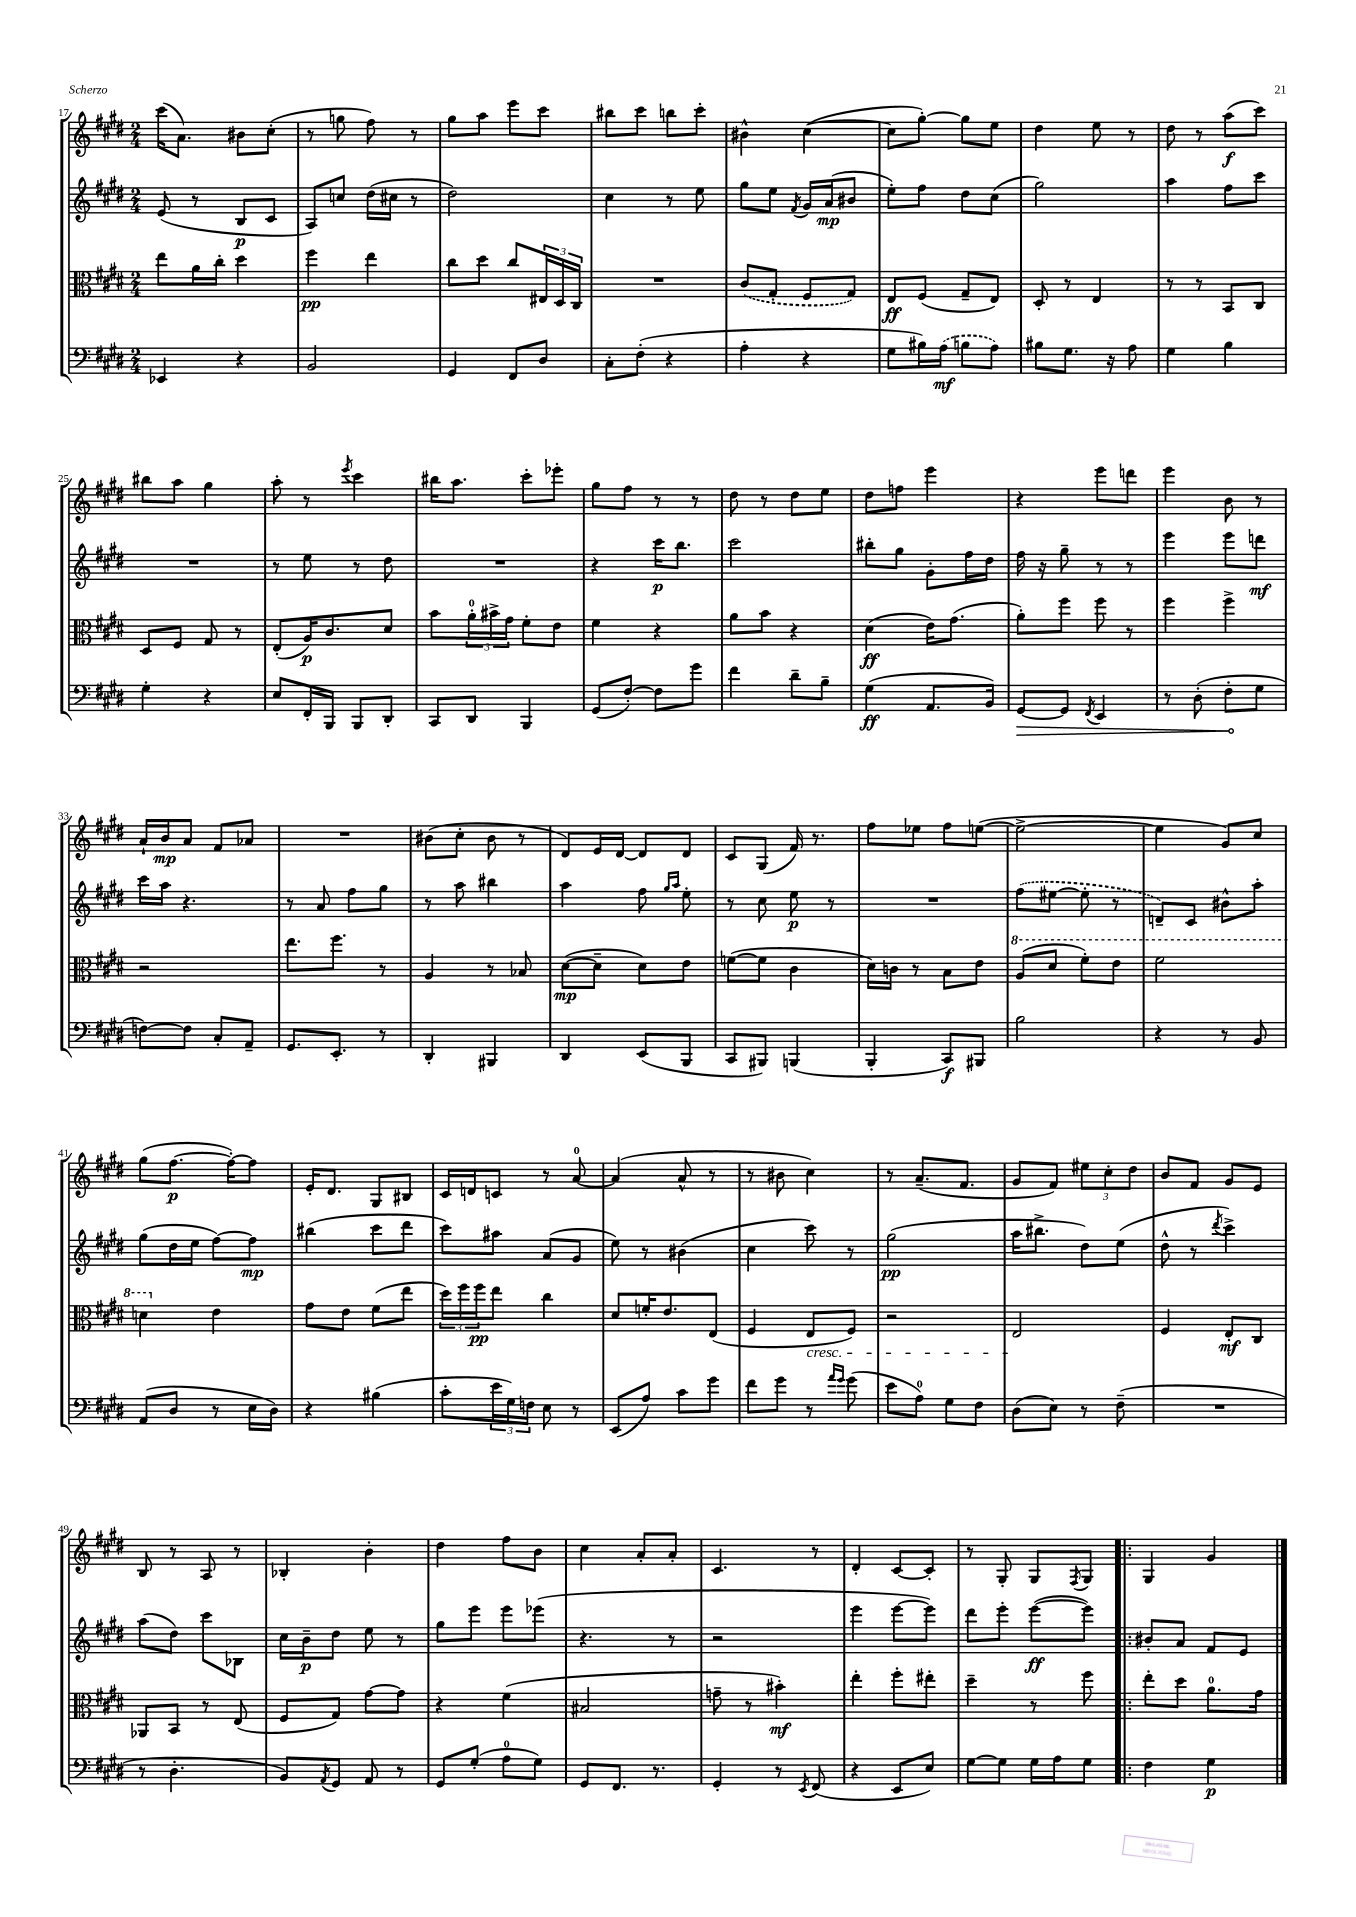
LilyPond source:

<<
\new StaffGroup <<
\new Staff = "s0" {
    \clef treble \key e \major \numericTimeSignature \time 2/4
    cis'''16( a'8.) bis'8 cis''8-.( |
    r8 g''8 fis''8) r8 |
    gis''8 a''8 e'''8 cis'''8 |
    bis''8 cis'''8 b''8 cis'''8-. |
    bis'4-^ cis''4~( |
    cis''8 gis''8~-.) gis''8 e''8 |
    dis''4 e''8 r8 |
    dis''8 r8 a''8\f( cis'''8) |
    bis''8 a''8 gis''4 |
    a''8-. r8 \acciaccatura { e'''8 } cis'''4 |
    bis''16 a''8. cis'''8-. ees'''8-. |
    gis''8 fis''8 r8 r8 |
    dis''8 r8 dis''8 e''8 |
    dis''8 f''8 e'''4 |
    r4 e'''8 d'''8 |
    e'''4 b'8 r8 |
    a'16-! b'16\mp a'8 fis'8 aes'8 |
    R2 |
    bis'8( cis''8-. bis'8 r8 |
    dis'8) e'16 dis'16~ dis'8 dis'8 |
    cis'8 gis8( fis'16) r8. |
    fis''8 ees''8 fis''8 e''8~( |
    e''2~-> |
    e''4 gis'8) cis''8 |
    gis''8( fis''8.~\p fis''16~-.) fis''8 |
    e'16-. dis'8. gis8 bis8 |
    cis'16 d'16 c'8 r8 a'8-0~ |
    a'4( a'8-^ r8 |
    r8 bis'8 cis''4) |
    r8 a'8.--( fis'8. |
    gis'8 fis'8) \tuplet 3/2 { eis''8 cis''8-. dis''8 } |
    b'8 fis'8 gis'8 e'8 |
    b8 r8 a8 r8 |
    bes4-. b'4-. |
    dis''4 fis''8 b'8 |
    cis''4 a'8-. a'8-. |
    cis'4. r8 |
    dis'4-. cis'8~ cis'8-. |
    r8 gis8-. gis8 \acciaccatura { fis8 } gis8 |
    \bar ".|:" gis4 gis'4 \bar "|." |
}
\new Staff = "s1" {
    \clef treble \key e \major \numericTimeSignature \time 2/4
    e'8( r8 b8\p cis'8 |
    a8) c''8 dis''16( cis''16 r8 |
    dis''2) |
    cis''4 r8 e''8 |
    gis''8 e''8 \acciaccatura { fis'8 } gis'16 a'16\mp( bis'8 |
    e''8-.) fis''8 dis''8 cis''8( |
    gis''2) |
    a''4 fis''8 cis'''8 |
    R2 |
    r8 e''8 r8 dis''8 |
    R2 |
    r4 cis'''16\p b''8. |
    cis'''2 |
    bis''8-. gis''8 gis'8-. fis''16 dis''16 |
    fis''16 r16 gis''8-- r8 r8 |
    e'''4 e'''8 d'''8\mf |
    cis'''16 a''16 r4. |
    r8 a'8 fis''8 gis''8 |
    r8 a''8 bis''4 |
    a''4 fis''8 \grace { gis''16 a''16 } e''8-. |
    r8 cis''8 e''8\p r8 |
    R2 |
    \once \slurDashed fis''8( eis''8~ eis''8-. r8 |
    d'8--) cis'8 bis'8-^ a''8-. |
    gis''8( dis''16 e''16 fis''8~) fis''8\mp |
    bis''4( cis'''8 dis'''8 |
    cis'''8) ais''8 a'8( gis'8 |
    e''8) r8 bis'4( |
    cis''4 cis'''8) r8 |
    gis''2\pp( |
    a''16 bis''8.-> dis''8) e''8( |
    dis''8-^ r8 \acciaccatura { dis'''8 } cis'''4->) |
    a''8( dis''8) cis'''8 bes8 |
    cis''16 b'16--\p dis''8 e''8 r8 |
    gis''8 e'''8 e'''8 ees'''8( |
    r4. r8 |
    r2 |
    e'''4 e'''8~ e'''8) |
    dis'''8 e'''8-. e'''8~\ff( e'''8) |
    \bar ".|:" bis'8-. a'8 fis'8 e'8 \bar "|." |
}
\new Staff = "s2" {
    \clef alto \key e \major \numericTimeSignature \time 2/4
    e''8 a'16 cis''16-. dis''4 |
    fis''4\pp e''4 |
    cis''8 dis''8 cis''8 \tuplet 3/2 { eis16 dis16 cis16 } |
    R2 |
    \once \slurDashed cis'8( gis8-. fis8 gis8) |
    e8\ff fis8( gis8-- e8) |
    dis8-. r8 e4 |
    r8 r8 b,8 cis8 |
    dis8 fis8 gis8 r8 |
    e8-.( a16\p) cis'8. dis'8 |
    b'8 \tuplet 3/2 { a'16-0-. bis'16-> gis'16 } fis'8-. e'8 |
    fis'4 r4 |
    a'8 b'8 r4 |
    dis'4\ff( e'16) gis'8.( |
    a'8-.) fis''8 fis''8 r8 |
    fis''4 fis''4-> |
    r2 |
    e''8. fis''8. r8 |
    a4 r8 bes8 |
    dis'8~\mp( dis'8-- dis'8) e'8 |
    f'8~( f'8 cis'4 |
    dis'16) c'16 r8 b8 e'8 |
    \ottava #1 a'8( dis''8 fis''8-.) e''8 |
    fis''2 |
    d''4 \ottava #0 e'4 |
    gis'8 e'8 fis'8( e''8 |
    \tuplet 3/2 { dis''16) fis''16 fis''16\pp } e''8 cis''4 |
    dis'8 f'16-. e'8. e8( |
    fis4 e8\cresc fis8) |
    r2 |
    e2\! |
    fis4 e8-.\mf cis8 |
    aes,8 b,8 r8 e8( |
    fis8 gis8) gis'8~ gis'8 |
    r4 fis'4( |
    bis2 |
    g'8-- r8 bis'4-.\mf) |
    e''4-. fis''8-. eis''8-. |
    dis''4-- r8 fis''8 |
    \bar ".|:" e''8-. dis''8 a'8.-0 gis'16 \bar "|." |
}
\new Staff = "s3" {
    \clef bass \key e \major \numericTimeSignature \time 2/4
    ees,4 r4 |
    b,2 |
    gis,4 fis,8 dis8 |
    cis8-. fis8-.( r4 |
    a4-. r4 |
    gis8 bis16) \once \slurDashed a16\mf( b8 a8) |
    bis8 gis8. r16 a8 |
    gis4 b4 |
    gis4-. r4 |
    e8 fis,16-. b,,16 b,,8 dis,8-. |
    cis,8 dis,8 b,,4 |
    gis,8( fis8~-.) fis8 gis'8 |
    fis'4 dis'8-- b8-- |
    gis4\ff( a,8. b,16) |
    \once \override Hairpin.circled-tip = ##t gis,8~\> gis,8 \acciaccatura { fis,8 } e,4 |
    r8 dis8-.( fis8-.\! gis8 |
    f8~) f8 cis8-. a,8-- |
    gis,8. e,8.-. r8 |
    dis,4-. bis,,4 |
    dis,4 e,8( b,,8 |
    cis,8 bis,,8) b,,4( |
    b,,4-. cis,8\f) bis,,8 |
    b2 |
    r4 r8 b,8 |
    a,8( dis8 r8 e16 dis16) |
    r4 bis4( |
    cis'8-. \tuplet 3/2 { e'16 gis16) f16 } e8 r8 |
    e,8( a8) cis'8 gis'8 |
    fis'8 gis'8 r8 \grace { a'16 gis'16 } gis'8( |
    e'8 a8-0) gis8 fis8 |
    dis8( e8) r8 fis8--( |
    R2 |
    r8 dis4.-. |
    b,8) \acciaccatura { a,8 } gis,8 a,8 r8 |
    gis,8 gis8-.( a8-0 gis8) |
    gis,8 fis,8. r8. |
    gis,4-. r8 \acciaccatura { e,8 } fis,8( |
    r4 e,8 e8) |
    gis8~ gis8 gis16 a16 gis8 |
    \bar ".|:" fis4 gis4\p \bar "|." |
}
>>
>>
\layout { \context { \Score currentBarNumber = #17 } }
